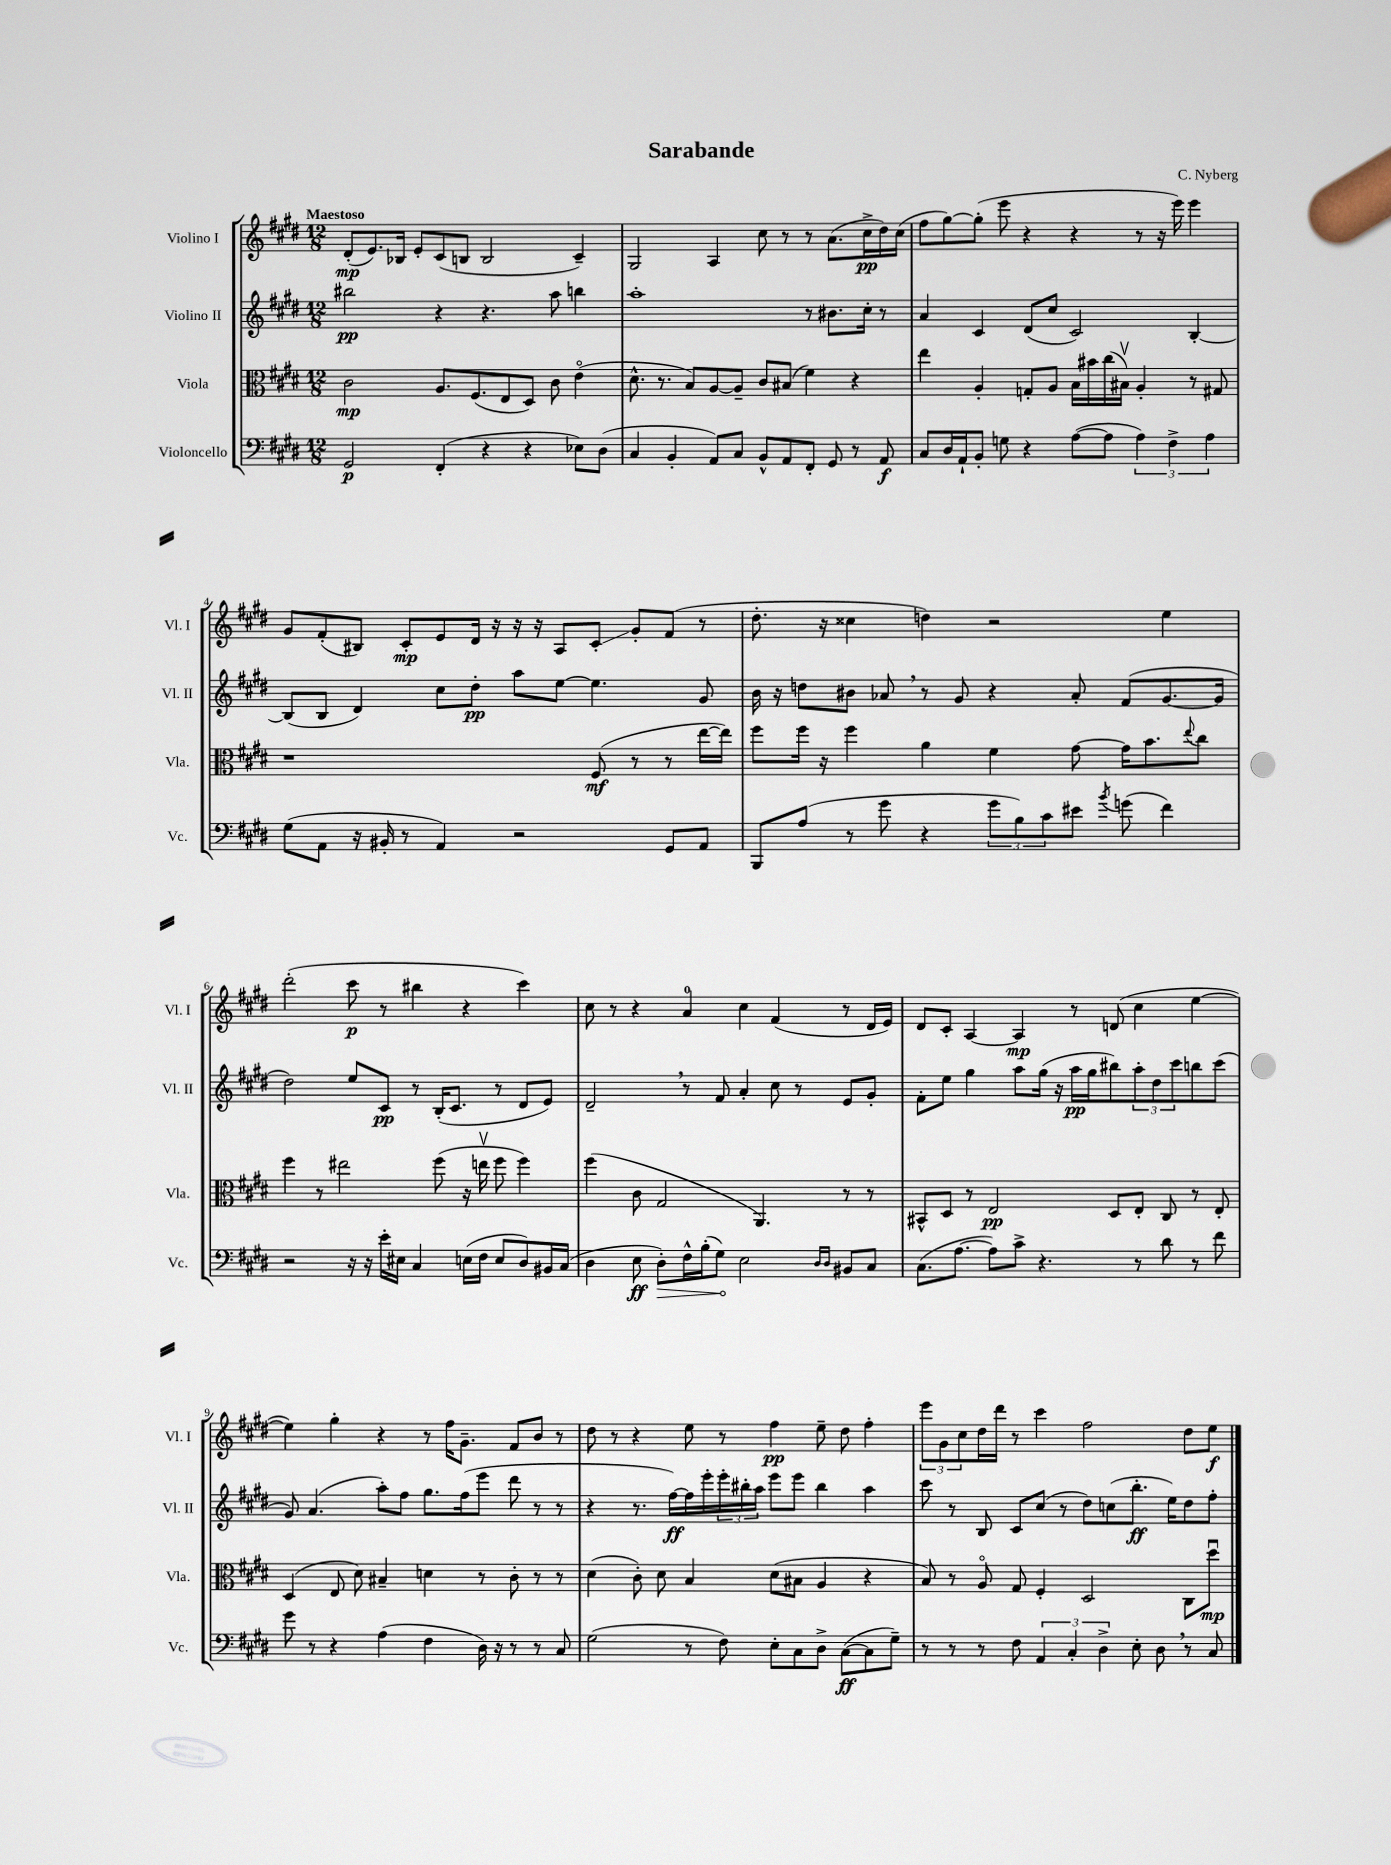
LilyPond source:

\header { title = "Sarabande" composer = "C. Nyberg" }
<<
\new StaffGroup <<
\new Staff = "s0" \with { instrumentName = "Violino I" shortInstrumentName = "Vl. I" } {
    \clef treble \key e \major \numericTimeSignature \time 12/8 \tempo "Maestoso"
    dis'8-.\mp( e'8.) bes16 e'8-. cis'8( b8 b2 cis'4--) |
    gis2 a4 cis''8 r8 r8 a'8.( cis''16->\pp dis''16) cis''16( |
    fis''8 gis''8~) gis''8-.( e'''8 r4 r4 r8 r16 e'''16) e'''4 |
    gis'8 fis'8-.( bis8) cis'8-.\mp e'8 dis'16 r16 r16 r16 a8 cis'8-.\glissando gis'8-. fis'8( r8 |
    dis''8.-. r16 cisis''4 d''4) r2 e''4 |
    dis'''2-.( cis'''8\p r8 bis''4 r4 cis'''4) |
    cis''8 r8 r4 a'4-0 cis''4 fis'4( r8 dis'16 e'16) |
    dis'8 cis'8-. a4~ a4\mp r8 d'8( cis''4 e''4~ |
    e''4) gis''4-. r4 r8 fis''16 gis'8.-- fis'8 b'8 r8 |
    dis''8 r8 r4 e''8 r8 fis''4\pp e''8-- dis''8 fis''4-. |
    \tuplet 3/2 { e'''8 gis'8 cis''8 } dis''16 dis'''16 r8 cis'''4 fis''2 dis''8 e''8\f \bar "|." |
}
\new Staff = "s1" \with { instrumentName = "Violino II" shortInstrumentName = "Vl. II" } {
    \clef treble \key e \major \numericTimeSignature \time 12/8
    bis''2\pp r4 r4. a''8 b''4 |
    a''1-. r8 bis'8. cis''16-. r8 |
    a'4 cis'4 dis'8( cis''8 cis'2) b4~-. |
    b8( b8 dis'4) cis''8 dis''8-.\pp a''8 e''8~ e''4. gis'8 |
    b'16 r16 d''8 bis'8 aes'8 \breathe r8 gis'8 r4 aes'8-. fis'8( gis'8.~ gis'16 |
    dis''2) e''8 cis'8\pp r8 b16-.( cis'8. r8 dis'8 e'8) |
    dis'2-- \breathe r8 fis'8 a'4-. cis''8 r8 e'8 gis'8-. |
    fis'8-. e''8 gis''4 a''8 gis''16( r16 a''16\pp gis''16 bis''8) \tuplet 3/2 { a''8-. dis''8 cis'''8 } b''8 cis'''8( |
    gis'8) a'4.( a''8-.) fis''8 gis''8. fis''16( e'''8 dis'''8 r8 r8 |
    r4 r8. fis''16~\ff) fis''16 e'''16-. \tuplet 3/2 { e'''16-. bis''16-. a''16 } e'''8 e'''8 bis''4 a''4 |
    cis'''8 r8 b8 cis'8 cis''8( r8 dis''8) c''8( b''8.-.\ff e''16) dis''8 fis''8-. \bar "|." |
}
\new Staff = "s2" \with { instrumentName = "Viola" shortInstrumentName = "Vla." } {
    \clef alto \key e \major \numericTimeSignature \time 12/8
    cis'2\mp a8. fis8.( e8 dis8) cis'8 e'4\flageolet( |
    dis'8.-^ r8. b8) a8~ a8-- cis'8 bis8( fis'4) r4 |
    e''4 a4-. g8-. a8 b16 bis'16 cis''16( bis16\upbow) a4-. r8 gis8 |
    r1 fis8\mf( r8 r8 e''16~ e''16) |
    fis''8 fis''16 r16 fis''4 a'4 fis'4 gis'8~ gis'16 b'8. \appoggiatura { e''8 } cis''8 |
    fis''4 r8 eis''2 fis''8( r16 e''16\upbow fis''8 fis''4) |
    fis''4( cis'8 gis2 a,4.) r8 r8 |
    bis,8-^ dis8 r8 e2\pp dis8 e8-. cis8 r8 e8-. |
    dis4( e8 dis'8) bis4-- d'4 r8 cis'8-. r8 r8 |
    dis'4( cis'8-.) dis'8 b4 dis'8( bis8 a4 r4 |
    b8) r8 a8\flageolet gis8 fis4-. dis2 cis8 dis''8\downbow\mp \bar "|." |
}
\new Staff = "s3" \with { instrumentName = "Violoncello" shortInstrumentName = "Vc." } {
    \clef bass \key e \major \numericTimeSignature \time 12/8
    gis,2\p fis,4-.( r4 r4 ees8) dis8( |
    cis4 b,4-. a,8) cis8 b,8-^ a,8 fis,8-. gis,8 r8 a,8\f |
    cis8 dis16 a,16-! b,8-. g8 r4 a8~( a8 \tuplet 3/2 { a4) fis4-> a4 } |
    gis8( a,8 r16 bis,16-. r8 a,4) r2 gis,8 a,8 |
    b,,8 a8( r8 gis'8 r4 \tuplet 3/2 { gis'8 b8) cis'8 } eis'8 \acciaccatura { b'8 } g'8( fis'4) |
    r2 r16 r16 e'16-. eis16 cis4 e16( fis16 e8 dis8) bis,16 cis16( |
    dis4 e8\ff \once \override Hairpin.circled-tip = ##t dis8-.\>) fis16-^ b16-.( gis8\!) e2 \grace { dis16 dis16 } bis,8 cis8 |
    cis8.( a8.~ a8) cis'8-> r4. r8 dis'8 r8 fis'8 |
    gis'8 r8 r4 a4( fis4 dis16) r16 r8 r8 cis8 |
    gis2( r8 fis8) e8-. cis8 dis8-> cis8~\ff( cis8 gis8--) |
    r8 r8 r8 fis8 \tuplet 3/2 { a,4 cis4-. dis4-> } e8-. dis8 \breathe r8 cis8 \bar "|." |
}
>>
>>
